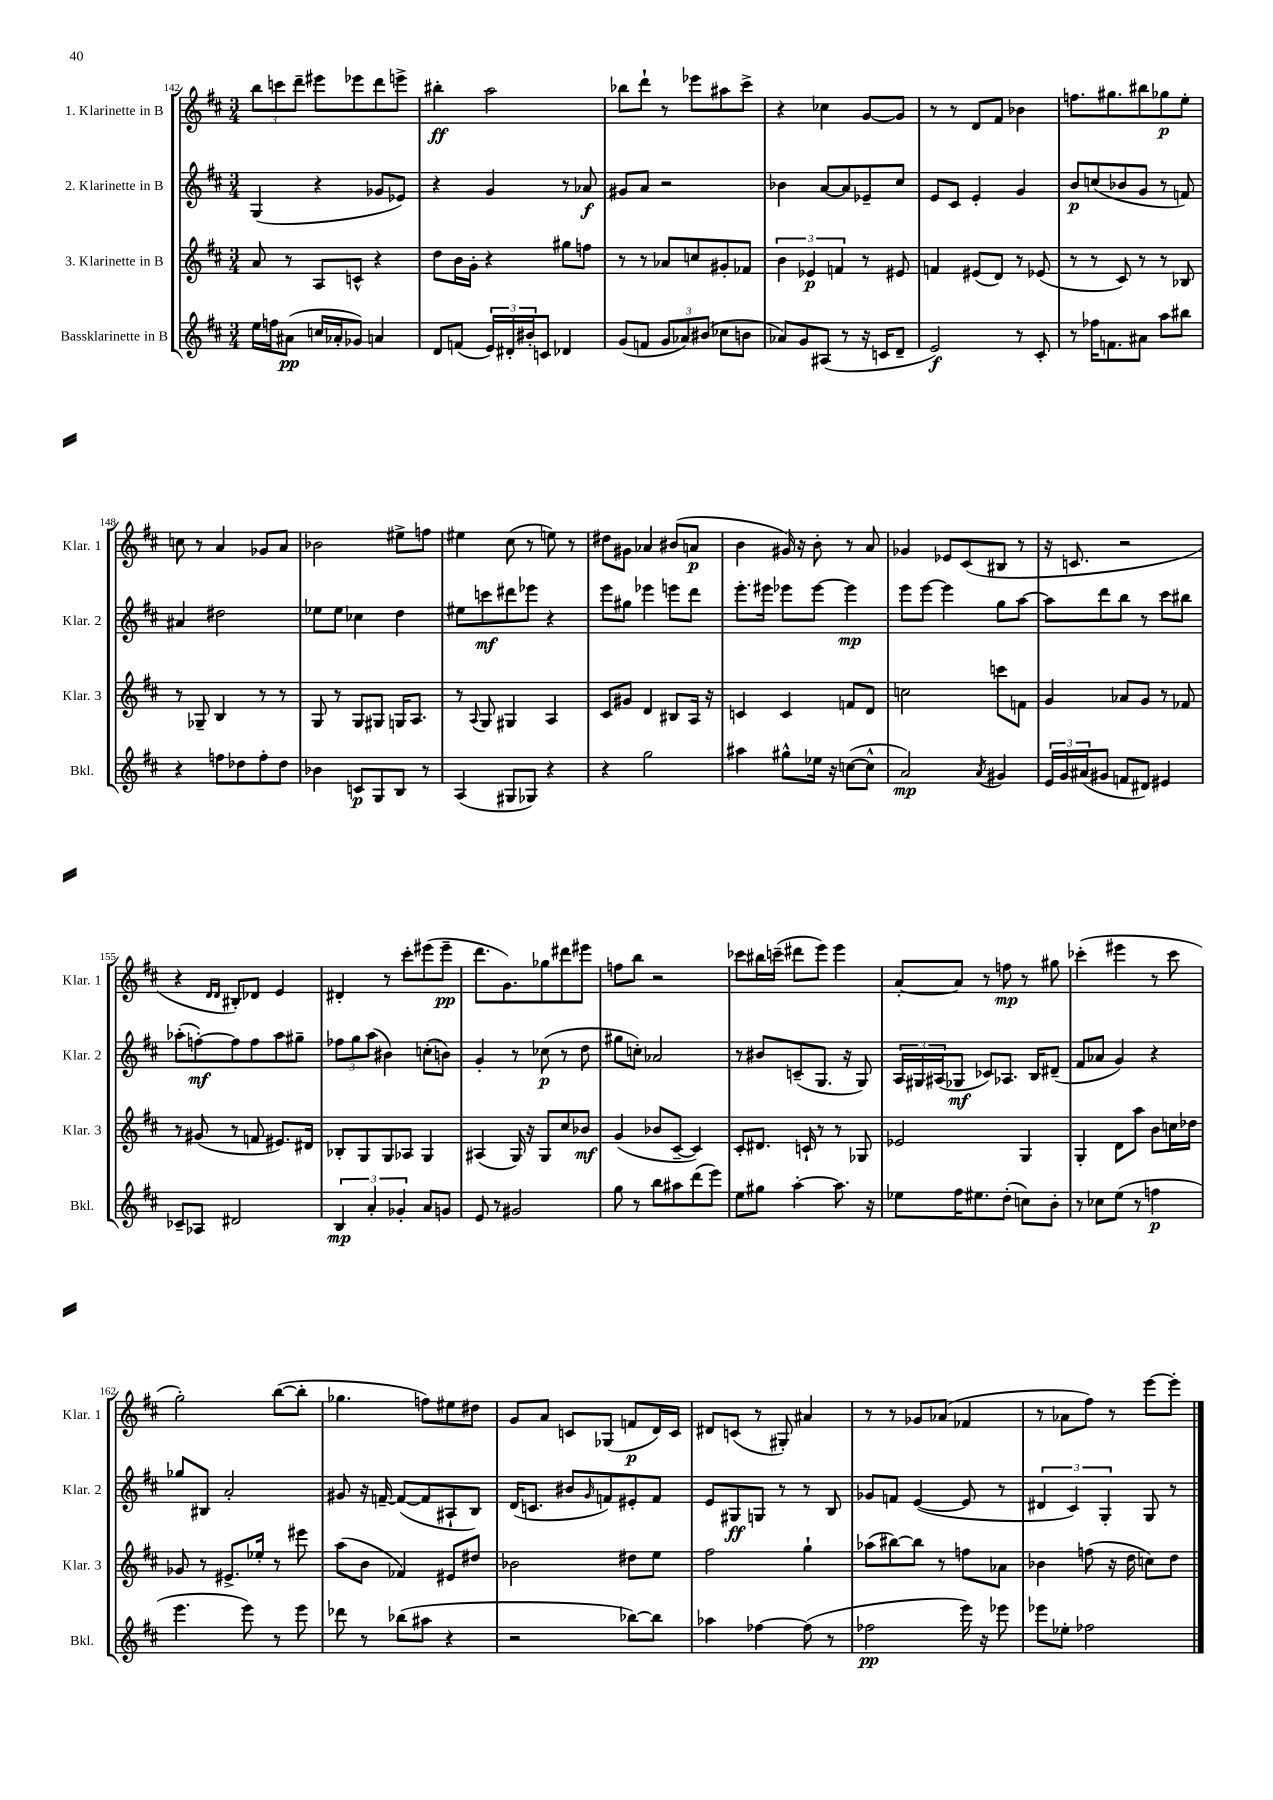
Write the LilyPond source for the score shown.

<<
\new StaffGroup <<
\new Staff = "s0" \with { instrumentName = "1. Klarinette in B" shortInstrumentName = "Klar. 1" } {
    \clef treble \key d \major \numericTimeSignature \time 3/4
    \tuplet 3/2 { b''8 c'''8 d'''8-- } eis'''8 ees'''8 d'''8 e'''8-> |
    bis''4-.\ff a''2 |
    bes''8 d'''8-! r8 ees'''8 ais''8 cis'''8-> |
    r4 ces''4 g'8~ g'8 |
    r8 r8 d'8 fis'8 bes'4 |
    f''8. gis''8. bis''8 ges''8\p e''8-. |
    c''8 r8 a'4 ges'8 a'8 |
    bes'2 eis''8-> f''8 |
    eis''4 cis''8( r8 e''8) r8 |
    dis''8 gis'8 aes'4 bis'8( a'8\p |
    b'4 gis'16) r16 b'8-. r8 a'8 |
    ges'4 ees'8 cis'8( bis8 r8 |
    r16 c'8. r2 |
    r4 \grace { d'16 d'16 } bis8-.) des'8 e'4 |
    dis'4-. r8 cis'''8-. eis'''8( eis'''8--\pp |
    d'''8. g'8.) ges''8 dis'''8 eis'''8 |
    f''8 b''8 r2 |
    ces'''8 bis''16 c'''16--( dis'''8 e'''8) e'''4 |
    a'8~-. a'8 r8 f''8\mp r8 gis''8 |
    ces'''4-.( eis'''4 r8 ces'''8 |
    g''2-.) b''8~( b''8-. |
    ges''4. f''8) eis''8 dis''8 |
    g'8 a'8 c'8 ges8( f'8\p d'16) c'16 |
    dis'8 c'8( r8 gis8-.) ais'4 |
    r8 r8 ges'8 aes'8( fes'4 |
    r8 aes'8 fis''8) r8 e'''8~ e'''8-. \bar "|." |
}
\new Staff = "s1" \with { instrumentName = "2. Klarinette in B" shortInstrumentName = "Klar. 2" } {
    \clef treble \key d \major \numericTimeSignature \time 3/4
    g4( r4 ges'8 ees'8) |
    r4 g'4 r8 aes'8\f |
    gis'8 a'8 r2 |
    bes'4 a'8~ a'8 ees'8-- cis''8 |
    e'8 cis'8 e'4-. g'4 |
    b'8\p c''8( bes'8 g'8 r8 f'8) |
    ais'4 dis''2 |
    ees''8 ees''8 ces''4 d''4 |
    eis''8 c'''8\mf dis'''8 ees'''8 r4 |
    e'''8 gis''8 ees'''4 e'''8 d'''8 |
    e'''8.-. eis'''16 ees'''8 ees'''8~ ees'''4\mp |
    e'''8 e'''8~ e'''4 g''8 a''8~ |
    a''8 d'''8 b''8 r8 cis'''8 bis''8 |
    aes''8-.( f''8~-.\mf) f''8 f''8 aes''8 gis''8-- |
    \tuplet 3/2 { fes''8 g''8 a''8( } bis'4) c''8-.( b'8) |
    g'4-. r8 ces''8\p( r8 d''8 |
    gis''8 c''8-.) aes'2 |
    r8 bis'8 c'8--( g8. r16 g8) |
    \tuplet 3/2 { a16 gis16 ais16( } ges8\mf ces'8) aes8. b16 dis'8--( |
    fis'8 aes'8 g'4) r4 |
    ges''8 bis8 a'2-. |
    gis'8 r16 f'16~-- f'8~( f'8 ais8-! b8) |
    d'16( c'8. bis'8 \grace { g'16 } f'8) eis'8-. f'8 |
    e'8 gis8\ff g8 r8 r8 b8 |
    ges'8 f'8 e'4~( e'8 r8 |
    \tuplet 3/2 { dis'4 cis'4) g4-. } g8 r8 \bar "|." |
}
\new Staff = "s2" \with { instrumentName = "3. Klarinette in B" shortInstrumentName = "Klar. 3" } {
    \clef treble \key d \major \numericTimeSignature \time 3/4
    a'8 r8 a8 c'8-^ r4 |
    d''8 b'16 g'16-. r4 gis''8 f''8 |
    r8 r8 aes'8 c''8 gis'8-. fes'8 |
    \tuplet 3/2 { b'4 ees'4\p f'4 } r8 eis'8 |
    f'4 eis'8( d'8) r8 ees'8( |
    r8 r8 cis'8) r8 r8 bes8 |
    r8 ges8-- b4 r8 r8 |
    g8 r8 g8 gis8 g16 a8. |
    r8 \appoggiatura { a8 } g8 gis4 a4 |
    cis'8 gis'8 d'4 bis8 a16 r16 |
    c'4 c'4 f'8 d'8 |
    c''2 c'''8 f'8 |
    g'4 aes'8 g'8 r8 fes'8 |
    r8 gis'8( r8 f'8 eis'8.) dis'16 |
    bes8-. g8 g8 aes8 g4 |
    ais4( g16) r16 g8 cis''8 bes'8\mf |
    g'4( bes'8 cis'8~-- cis'4) |
    cis'8-. dis'8. c'16-! r8 r8 ges8 |
    ees'2 g4 |
    g4-. d'8 a''8 b'8 c''16 des''16 |
    ges'8 r8 eis'8.-> ees''16-. r8 eis'''8 |
    a''8( b'8 fes'4) eis'8 dis''8 |
    bes'2 dis''8 e''8 |
    fis''2 g''4-! |
    aes''8( bis''8~) bis''8 r8 f''8 aes'8 |
    bes'4 f''8( r16 d''16 c''8) d''8 \bar "|." |
}
\new Staff = "s3" \with { instrumentName = "Bassklarinette in B" shortInstrumentName = "Bkl." } {
    \clef treble \key d \major \numericTimeSignature \time 3/4
    e''16 f''16 ais'8\pp( c''16 aes'16-. ges'8) a'4 |
    d'8 f'8( \tuplet 3/2 { e'16) dis'16-. bis'16-. } c'8 des'4 |
    g'8( f'8 \tuplet 3/2 { g'8 aes'8) bis'8( } ces''8 b'8 |
    aes'8) g'8 ais8( r8 r16 c'16 d'8-- |
    e'2\f) r8 cis'8-. |
    r8 fes''16 f'8. ais'8 a''8 bis''8 |
    r4 f''8 des''8 f''8-. des''8 |
    bes'4 c'8\p g8 b8 r8 |
    a4( gis8 ges8) r4 |
    r4 g''2 |
    ais''4 gis''8-^ ees''16 r16 c''8~( c''8-^ |
    a'2\mp) \acciaccatura { a'8 } gis'4 |
    \tuplet 3/2 { e'16 g'16 ais'16( } gis'8 f'8 dis'8) eis'4 |
    ces'8-- aes8 dis'2 |
    \tuplet 3/2 { b4\mp a'4-. ges'4-. } a'8 g'8 |
    e'8 r8 gis'2 |
    g''8 r8 b''8 ais''8 d'''8( e'''8) |
    e''8 gis''8 a''4~-. a''8. r16 |
    ees''8 fis''16 eis''8. d''8-.( c''8) b'8-. |
    r8 ces''8 e''8( r8 f''4\p |
    e'''4. e'''8) r8 e'''8 |
    des'''8 r8 bes''8( ais''8 r4 |
    r2 bes''8~) bes''8 |
    aes''4 fes''4~ fes''8( r8 |
    fes''2\pp e'''16) r16 ees'''8 |
    ees'''8 ees''8-. fes''2 \bar "|." |
}
>>
>>
\layout { \context { \Score currentBarNumber = #142 } }
